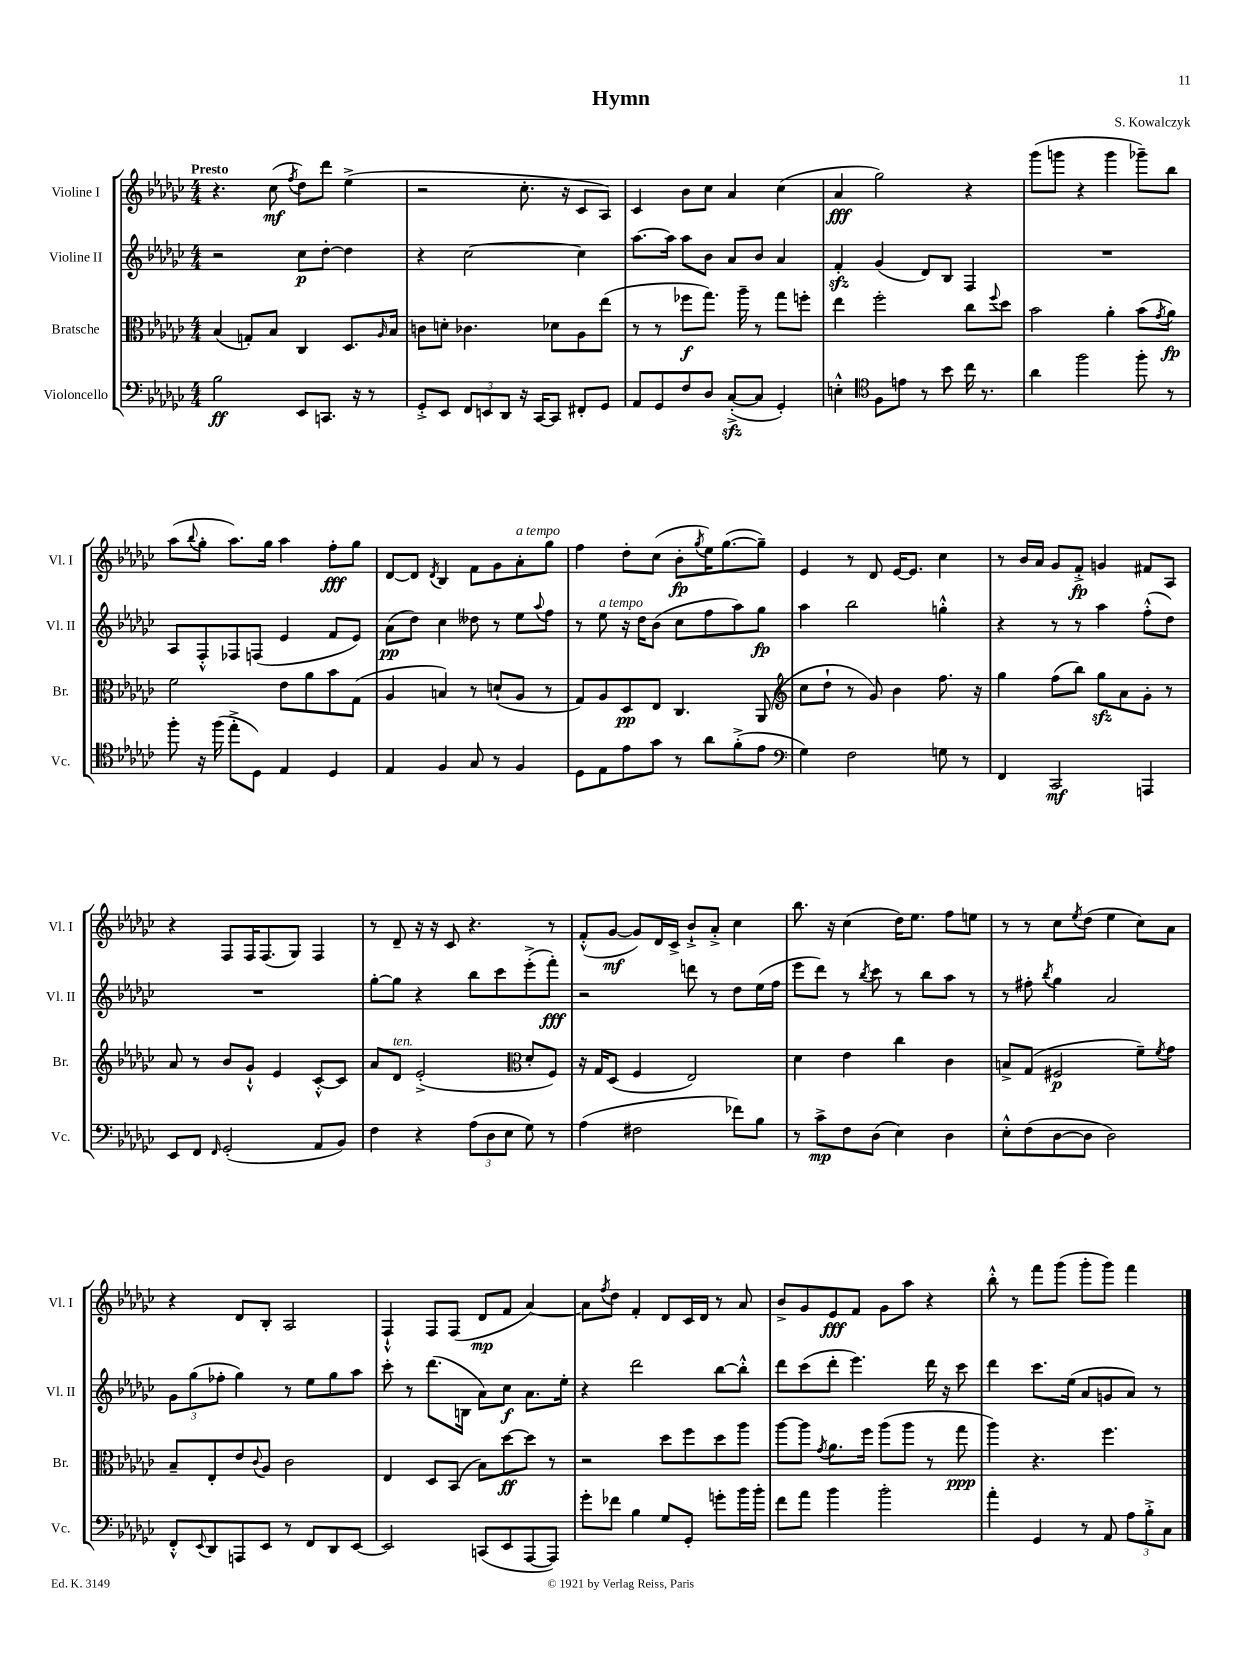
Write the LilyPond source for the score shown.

\header { title = "Hymn" composer = "S. Kowalczyk" }
<<
\new StaffGroup <<
\new Staff = "s0" \with { instrumentName = "Violine I" shortInstrumentName = "Vl. I" } {
    \clef treble \key ges \major \numericTimeSignature \time 4/4 \tempo "Presto"
    r4. ces''8\mf( \acciaccatura { f''8 } des''8) des'''8 ees''4->( |
    r2 ces''8.-. r16 ces'8 aes8) |
    ces'4 bes'8 ces''8 aes'4 ces''4( |
    aes'4\fff ges''2) r4 |
    ges'''8( g'''8 r4 g'''4 ges'''8--) bes''8 |
    aes''8( \appoggiatura { bes''8 } ges''8-. aes''8.) ges''16 aes''4 f''8-.\fff ges''8 |
    des'8~ des'8 \acciaccatura { des'8 } bes4 f'8 ges'8 aes'8-.^\markup { \italic "a tempo" } ges''8 |
    f''4 des''8-. ces''8( bes'8-.\fp \acciaccatura { ges''8 } ees''16) ges''8.~( ges''8--) |
    ees'4 r8 des'8 ees'16~ ees'8. ces''4 |
    r8 bes'16 aes'16 ges'8 f'8-.->\fp g'4 fis'8 aes8 |
    r4 f8 f16 f8.( ges8) f4 |
    r8 des'8-- r16 r16 ces'8 r4. r8 |
    f'8-.-^( ges'8~\mf ges'8) des'16 ces'16-> bes'8-!-> aes'8-.-> ces''4 |
    bes''8. r16 ces''4( des''16) ees''8. f''8 e''8 |
    r8 r8 ces''8 \acciaccatura { ees''8 } des''8( ees''4 ces''8) aes'8 |
    r4 des'8 bes8-. aes2 |
    f4-!-^ f8 f8( des'8\mp f'8 aes'4~) |
    aes'8 \acciaccatura { f''8 } des''8 f'4-. des'8 ces'16 des'16 r8 aes'8 |
    bes'8-> ges'8 ees'8\fff f'8 ges'8 aes''8 r4 |
    bes''8-.-^ r8 f'''8 ges'''8( ges'''8-. ges'''8) f'''4 \bar "|." |
}
\new Staff = "s1" \with { instrumentName = "Violine II" shortInstrumentName = "Vl. II" } {
    \clef treble \key ges \major \numericTimeSignature \time 4/4
    r2 ces''8\p des''8~-. des''4 |
    r4 ces''2~ ces''4 |
    aes''8.~ aes''16 aes''8 bes'8 aes'8 bes'8 aes'4 |
    f'4-.\sfz ges'4( des'8) bes8 f4 |
    R1 |
    aes8 f8-.-^ fes8 f8( ees'4 f'8 ees'8) |
    aes'8\pp( des''8) ces''4 deses''8 r8 ees''8 \appoggiatura { aes''8 } f''8 |
    r8 ees''8^\markup { \italic "a tempo" } r16 des''16 bes'8( ces''8 f''8 aes''8) ges''8\fp |
    aes''4 bes''2 g''4-.-^ |
    r4 r8 r8 aes''4 f''8-.-^( des''8) |
    R1 |
    ges''8~-. ges''8 r4 bes''8 ces'''8 ees'''8-.->( f'''8-.\fff) |
    r2 d'''8 r8 des''8 ees''16( f''16 |
    ees'''8 des'''8) r8 \acciaccatura { bes''8 } ces'''8 r8 bes''8 aes''8 r8 |
    r8 fis''8-. \acciaccatura { bes''8 } ges''4 aes'2 |
    \tuplet 3/2 { ges'8 ges''8( fes''8-. } ges''4) r8 ees''8 ges''8 aes''8 |
    ces'''8-. r8 des'''8.( b16 aes'8) ces''8\f aes'8. ees''16-. |
    r4 des'''2 bes''8~ bes''8-.-^ |
    des'''8 ces'''8( des'''8-. ees'''4.) des'''16 r16 ces'''8 |
    des'''4 ces'''8. ees''16( aes'8 g'8 aes'8) r8 \bar "|." |
}
\new Staff = "s2" \with { instrumentName = "Bratsche" shortInstrumentName = "Br." } {
    \clef alto \key ges \major \numericTimeSignature \time 4/4
    bes4( g8-.) bes8 ces4 des8. \grace { aes16 } bes16 |
    c'8 d'8-. ces'4. des'8 aes8 ees''8( |
    r8 r8 fes''8\f ges''8.) aes''16-- r8 ges''8 f''8-. |
    ees''4 f''2-. ces''8 \appoggiatura { f''8 } des''8 |
    bes'2 aes'4-. bes'8( \acciaccatura { ges'8 } aes'8\fp) |
    f'2 ees'8 aes'8 bes'8 ges8( |
    aes4 b4) r8 d'8-!( aes8 r8 |
    ges8) aes8 des8\pp ees8 ces4. aes,8( |
    \clef treble ces''8 des''8-! r8 ges'8) bes'4 f''8. r16 |
    ges''4 f''8( bes''8) ges''8\sfz aes'8 ges'8-. r8 |
    aes'8 r8 bes'8 ges'8-!-^ ees'4 ces'8~-.-^ ces'8 |
    aes'8 des'8^\markup { \italic "ten." } ees'2-.->( \clef alto des'8-. f8) |
    r16 ges16 des8( f4 ees2) |
    des'4 ees'4 ces''4 ces'4 |
    b8-> ges8( fis2\p f'8--) \acciaccatura { f'8 } ges'8 |
    bes8-- ees8-. ees'8 \appoggiatura { ces'8 } aes8 ces'2 |
    ees4 des8 bes,8( bes8) des''8~\ff des''8 r8 |
    r2 des''8 f''8 des''8 aes''8 |
    aes''8~ aes''8 \acciaccatura { ges'8 } aes'8. f''16 aes''8( aes''8 r8 ges''8\ppp |
    aes''4) r4. f''4. \bar "|." |
}
\new Staff = "s3" \with { instrumentName = "Violoncello" shortInstrumentName = "Vc." } {
    \clef bass \key ges \major \numericTimeSignature \time 4/4
    bes2\ff ees,8 c,8. r16 r8 |
    ges,8-.-> ees,8 \tuplet 3/2 { f,8 e,8 des,8 } r16 ces,16~ ces,8 fis,8-. ges,8 |
    aes,8 ges,8 f8 des8 ces8~-.->\sfz( ces8 ges,4-.) |
    e4-.-^ \clef tenor f8 e'8 r8 bes'8 ces''16 r8. |
    aes'4 f''2 f''8-. r8 |
    f''8-. r16 f''16( ees''8-.-> des8) ees4 des4 |
    ees4 f4 ges8 r8 f4 |
    des8 ees8 ees'8 ges'8 r8 aes'8 f'8-.->( ees'8 |
    \clef bass ges4) f2 g8 r8 |
    f,4 ces,2\mf a,,4 |
    ees,8 f,8 \grace { f,16 } ges,2-.( aes,8 bes,8) |
    f4 r4 \tuplet 3/2 { aes8( des8 ees8 } ges8) r8 |
    aes4( fis2 fes'8) bes8 |
    r8 ces'8->\mp f8 des8( ees4) des4 |
    ees8-.-^ f8( des8~ des8 des2) |
    f,8-.-^ \appoggiatura { ees,8 } des,8 a,,8 ees,8 r8 f,8 des,8 ees,8~ |
    ees,2 c,8( ees,8 aes,,8~ aes,,8) |
    ges'8-. fes'8 bes4 ges8 ges,8-. g'8-. bes'16 bes'16-. |
    f'8 aes'8 bes'4 bes'2-. |
    aes'4-. ges,4 r8 aes,8 \tuplet 3/2 { aes8 bes8-.-> ces8 } \bar "|." |
}
>>
>>
\layout { \context { \Score \remove "Bar_number_engraver" } }
